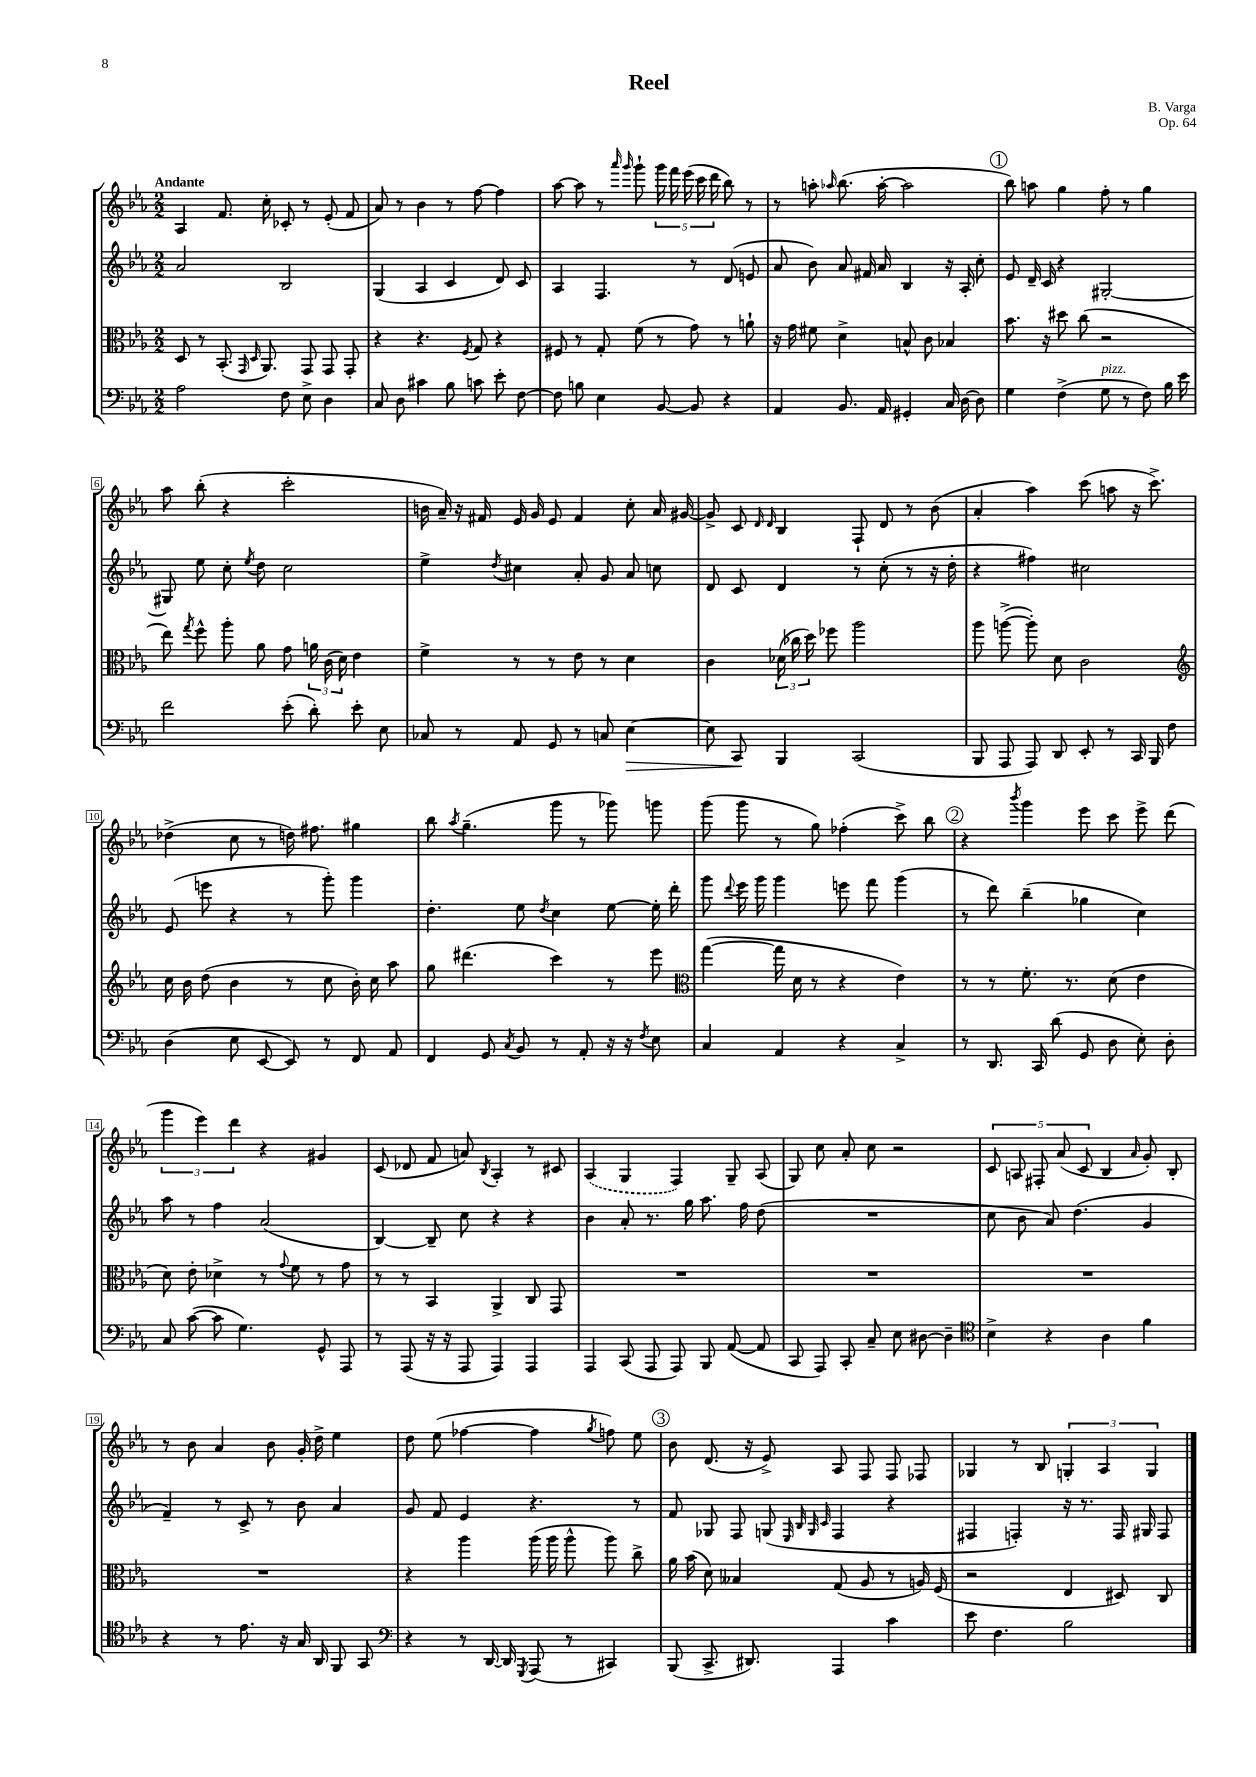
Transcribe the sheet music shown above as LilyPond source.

\header { title = "Reel" composer = "B. Varga" opus = "Op. 64" }
<<
\new StaffGroup <<
\new Staff = "s0" {
    \clef treble \key ees \major \numericTimeSignature \time 2/2 \tempo "Andante"
    \autoBeamOff aes4 f'8. c''16-. ces'8-. r8 ees'8-.( f'8 |
    aes'8) r8 bes'4 r8 f''8~ f''4 |
    aes''8~ aes''8 r8 \grace { aes'''16 g'''16 } g'''8-! \tuplet 5/4 { g'''16 f'''16 ees'''16( c'''16 d'''16 } bes''8) r8 |
    r8 a''8-. \grace { aes''16 } bes''8.( aes''16~-. aes''2 |
    \mark \markup { \circle "1" } bes''8) a''8 g''4 f''8-. r8 g''4 |
    aes''8 bes''8-.( r4 c'''2-. |
    b'16 aes'16--) r16 fis'16 ees'16 g'16 ees'8 fis'4 c''8-. aes'16 gis'16~ |
    gis'8-> c'8 \grace { d'16 d'16 } bes4 f8-! d'8 r8 bes'8( |
    aes'4-. aes''4) c'''8( a''8 r16 c'''8.->) |
    des''4->( c''8 r8 d''16) fis''8. gis''4 |
    bes''8 \acciaccatura { aes''8 } g''4.--( g'''8 r8 ges'''8) g'''8 |
    g'''8( g'''8 r8 g''8) fes''4-.( c'''8->) bes''8 |
    \mark \markup { \circle "2" } r4 \acciaccatura { bes'''8 } g'''4 ees'''8 c'''8 ees'''8-> d'''8( |
    \tuplet 3/2 { g'''4 ees'''4) d'''4 } r4 gis'4 |
    c'8( des'8 f'8 a'8) \acciaccatura { bes8 } aes4-. r8 cis'8 |
    \once \slurDashed aes4( g4 f4) g8-- aes8( |
    g8) c''8 aes'8-. c''8 r2 |
    \tuplet 5/4 { c'8 a8 fis8-. aes'8( c'8 } bes4 \grace { aes'16 } g'8-.) bes8-. |
    r8 bes'8 aes'4 bes'8 g'16-. d''16-> ees''4 |
    d''8 ees''8( fes''4~ fes''4 \acciaccatura { g''8 } f''8) ees''8 |
    \mark \markup { \circle "3" } bes'8 d'8.( r16 ees'8->) aes8 f8 f8 fes8 |
    ges4 r8 bes8 \tuplet 3/2 { g4-. aes4 g4 } \bar "|." |
}
\new Staff = "s1" {
    \clef treble \key ees \major \numericTimeSignature \time 2/2
    \autoBeamOff aes'2 bes2 |
    g4( aes4 c'4 d'8) c'8 |
    aes4 f4. r8 d'8( e'8 |
    aes'8 bes'8) aes'8 fis'16 aes'16 bes4 r16 aes16-. c''8-. |
    \mark \markup { \circle "1" } ees'8 d'16-- c'16 r4 gis2~-. |
    gis8 ees''8 c''8-. \acciaccatura { ees''8 } d''8 c''2 |
    ees''4-> \acciaccatura { d''8 } cis''4 aes'8-. g'8 aes'8 c''8 |
    d'8 c'8 d'4 r8 c''8-.( r8 r16 d''16-. |
    r4 fis''4) cis''2 |
    ees'8( e'''8 r4 r8 g'''8-.) g'''4 |
    d''4.-. ees''8 \acciaccatura { d''8 } c''4 ees''8~ ees''16-. d'''16-. |
    g'''8 \appoggiatura { d'''8 } ees'''16 g'''16 g'''4 e'''8 f'''8 g'''4( |
    \mark \markup { \circle "2" } r8 d'''8) bes''4--( ges''4 c''4) |
    aes''8 r8 f''4 aes'2( |
    bes4~) bes8-- c''8 r4 r4 |
    bes'4 aes'8-. r8. g''16 aes''8. f''16 d''8( |
    R1 |
    c''8 bes'8 aes'8) d''4.( g'4 |
    f'4--) r8 c'8-> r8 bes'8 aes'4 |
    g'8 f'8 ees'4 r4. r8 |
    \mark \markup { \circle "3" } f'8 ges8 f8 g8( \grace { ees32 bes32 g32 c'32 } f4 r4 |
    fis4 f4-.) r16 r8. f16 gis16 f8 \bar "|." |
}
\new Staff = "s2" {
    \clef alto \key ees \major \numericTimeSignature \time 2/2
    \autoBeamOff d8 r8 bes,8.-.( \grace { g,16 d16 } aes,8.) g,8 g,8 g,8-. |
    r4 r4. \acciaccatura { f8 } g8 r4 |
    fis8 r8 g8-. f'8( r8 g'8) r8 a'8-! |
    r16 g'16 fis'8 d'4-> b8-^ c'8 bes4 |
    \mark \markup { \circle "1" } bes'8. r16 dis''8 c''8( r2 |
    ees''8) \acciaccatura { g''8 } f''8-^ aes''8-. aes'8 g'8 \tuplet 3/2 { a'16 c'16( d'16) } ees'4 |
    f'4-> r8 r8 ees'8 r8 d'4 |
    c'4 \tuplet 3/2 { des'16( ces''16 d''16) } fes''8 aes''2 |
    aes''8 a''8~->( a''8-.) d'8 c'2 |
    \clef treble c''16 bes'16 d''8( bes'4 r8 c''8 bes'16-.) c''16 aes''8 |
    g''8 dis'''4.( c'''4) r8 ees'''8 |
    \clef alto g''4~( g''16 d'16 r8 r4 ees'4) |
    \mark \markup { \circle "2" } r8 r8 f'8.-. r8. d'8( ees'4 |
    d'8) ees'8-. des'4-> r8 \appoggiatura { g'8 } f'8 r8 g'8 |
    r8 r8 bes,4 aes,4-> c8 g,8 |
    R1 |
    R1 |
    R1 |
    R1 |
    r4 aes''4 aes''16( aes''16 aes''8-^ aes''8) c''8-> |
    \mark \markup { \circle "3" } aes'16 bes'16( d'8) beses4 g8( aes8 r8 a16) f16( |
    r2 ees4 dis8) c8 \bar "|." |
}
\new Staff = "s3" {
    \clef bass \key ees \major \numericTimeSignature \time 2/2
    \autoBeamOff aes2 f8 ees8-> d4 |
    c8 d8 cis'4 bes8 c'8 ees'8-. f8~ |
    f8 b8 ees4 bes,8~ bes,8 r4 |
    aes,4 bes,8. aes,16 gis,4-. c16 d16~ d8 |
    \mark \markup { \circle "1" } g4 f4->( g8^\markup { \italic "pizz." } r8 f8) bes16 ees'16 |
    f'2 ees'8-.( d'8-.) ees'8-. ees8 |
    ces8 r8 aes,8 g,8 r8 c8 ees4~\> |
    ees8 c,8\! bes,,4 c,2( |
    bes,,8 aes,,8 aes,,8) d,8 ees,8-. r8 c,16 bes,,16 f8 |
    d4( ees8 ees,8~ ees,8) r8 f,8 aes,8 |
    f,4 g,8 \acciaccatura { c8 } bes,8 r8 aes,8-. r16 r16 \acciaccatura { f8 } ees8 |
    c4 aes,4 r4 c4-> |
    \mark \markup { \circle "2" } r8 d,8. c,16 d'8( g,8 d8 ees8-.) d8-. |
    c8 c'8~( c'8 g4.) g,8-^ aes,,8 |
    r8 aes,,8( r16 r16 aes,,8 aes,,4) aes,,4 |
    aes,,4 c,8( aes,,8 aes,,8) bes,,8 aes,8~( aes,8 |
    c,8 aes,,8) c,8-. c8-- ees8 dis8~ dis4-- |
    \clef tenor bes4-> r4 aes4 f'4 |
    r4 r8 ees'8. r16 g16 aes,16 f,8 g,8 |
    \clef bass r4 r8 d,16~ d,16 \acciaccatura { g,,8 } aes,,8( r8 cis,4) |
    \mark \markup { \circle "3" } bes,,8( c,8.-> dis,8.) aes,,4 c'4 |
    ees'8 f4. bes2 \bar "|." |
}
>>
>>
\layout { \context { \Score \override BarNumber.stencil = #(make-stencil-boxer 0.1 0.3 ly:text-interface::print) } }
